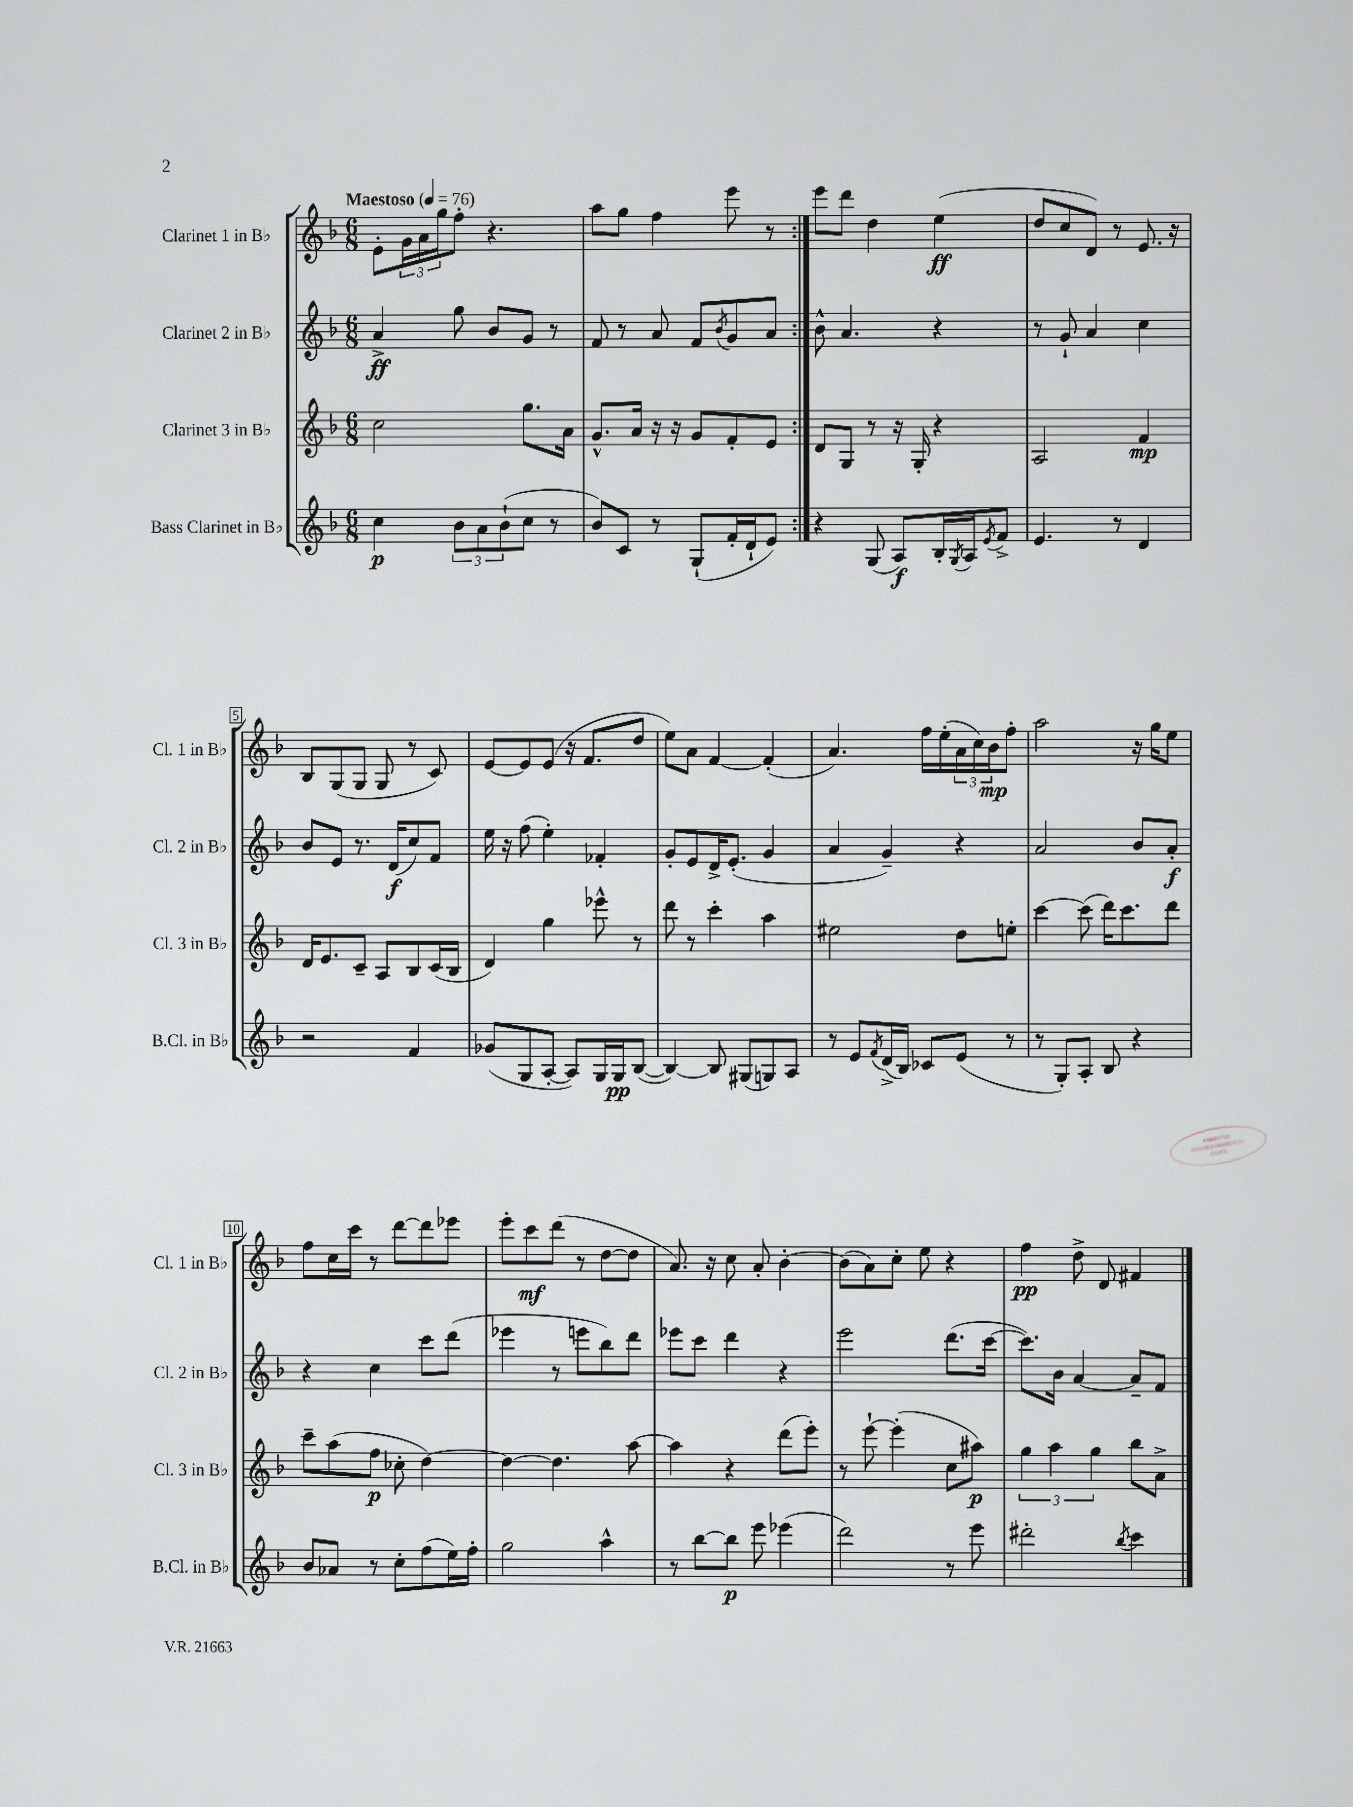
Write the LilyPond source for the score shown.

<<
\new StaffGroup <<
\new Staff = "s0" \with { instrumentName = "Clarinet 1 in Bb" shortInstrumentName = "Cl. 1 in Bb" } {
    \clef treble \key f \major \numericTimeSignature \time 6/8 \tempo "Maestoso" 4 = 76
    \repeat volta 2 { e'8-. \tuplet 3/2 { g'16 a'16 g''16 } f''8-. r4. |
    a''8 g''8 f''4 e'''8 r8 | }
    e'''8 d'''8 d''4 e''4\ff( |
    d''8 c''8 d'8) r8 e'8. r16 |
    bes8 g8( g8 g8 r8 c'8) |
    e'8~ e'8 e'8( r16 f'8. d''8 |
    e''8) a'8 f'4~ f'4-.( |
    a'4.) f''16 e''16-.( \tuplet 3/2 { a'16 c''16) bes'16\mp } f''8-. |
    a''2 r16 g''16 e''8 |
    f''8 c''16 c'''16 r8 d'''8~ d'''8 ees'''8 |
    e'''8-. c'''8\mf d'''8( r8 d''8~ d''8 |
    a'8.) r16 c''8 a'8-. bes'4~-. |
    bes'8( a'8) c''8-. e''8 r4 |
    f''4\pp d''8-> d'8 fis'4 \bar "|." |
}
\new Staff = "s1" \with { instrumentName = "Clarinet 2 in Bb" shortInstrumentName = "Cl. 2 in Bb" } {
    \clef treble \key f \major \numericTimeSignature \time 6/8
    \repeat volta 2 { a'4->\ff g''8 bes'8 g'8 r8 |
    f'8 r8 a'8 f'8 \acciaccatura { bes'8 } g'8 a'8 | }
    bes'8-^ a'4. r4 |
    r8 g'8-! a'4 c''4 |
    bes'8 e'8 r8. d'16\f( c''8) f'8 |
    e''16 r16 f''8( e''4-.) fes'4-. |
    g'8-. e'8 d'16-> e'8.-.( g'4 |
    a'4 g'4--) r4 |
    a'2 bes'8 a'8-.\f |
    r4 c''4 c'''8 d'''8( |
    ees'''4 r8 e'''8 bes''8) d'''8 |
    ees'''8 c'''8 d'''4 r4 |
    e'''2 d'''8.( c'''16~ |
    c'''8.) bes'16 a'4~ a'8-- f'8 \bar "|." |
}
\new Staff = "s2" \with { instrumentName = "Clarinet 3 in Bb" shortInstrumentName = "Cl. 3 in Bb" } {
    \clef treble \key f \major \numericTimeSignature \time 6/8
    \repeat volta 2 { c''2 g''8. a'16 |
    g'8.-^ a'16 r16 r16 g'8 f'8-. e'8 | }
    d'8 g8 r8 r16 g16-. r4 |
    a2 f'4\mp |
    d'16 e'8. c'8-- a8 bes8 c'16( bes16 |
    d'4) g''4 ees'''8-^ r8 |
    d'''8 r8 c'''4-. a''4 |
    eis''2 d''8 e''8-. |
    c'''4~ c'''8( d'''16) c'''8. d'''8 |
    c'''8-- a''8( f''8\p ces''8-. d''4~) |
    d''4~ d''4. a''8~ |
    a''4 r4 d'''8( e'''8-.) |
    r8 e'''8~-! e'''4-.( c''8 ais''8\p) |
    \tuplet 3/2 { g''4 a''4 g''4 } bes''8 a'8-> \bar "|." |
}
\new Staff = "s3" \with { instrumentName = "Bass Clarinet in Bb" shortInstrumentName = "B.Cl. in Bb" } {
    \clef treble \key f \major \numericTimeSignature \time 6/8
    \repeat volta 2 { c''4\p \tuplet 3/2 { bes'8 a'8 bes'8-!( } c''8 r8 |
    bes'8) c'8 r8 g8-!( f'16-. d'16-! e'8) | }
    r4 g8( a8\f) bes16-. \acciaccatura { g8 } a16 \acciaccatura { e'8 } f'8-> |
    e'4. r8 d'4 |
    r2 f'4 |
    ges'8( g8 a8~-. a8) g16 g16\pp bes8~( |
    bes4~) bes8 gis8( g8) a8 |
    r8 e'8 \acciaccatura { f'8 } d'16->( bes16) ces'8 e'8( r8 |
    r8 g8-.) a8-. bes8 r4 |
    bes'8 aes'8 r8 c''8-. f''8( e''16) f''16-. |
    g''2 a''4-^ |
    r8 bes''8~ bes''8\p e'''8 ees'''4( |
    d'''2) r8 e'''8 |
    dis'''2-. \acciaccatura { bes''8 } c'''4 \bar "|." |
}
>>
>>
\layout { \context { \Score \override BarNumber.stencil = #(make-stencil-boxer 0.1 0.3 ly:text-interface::print) } }
